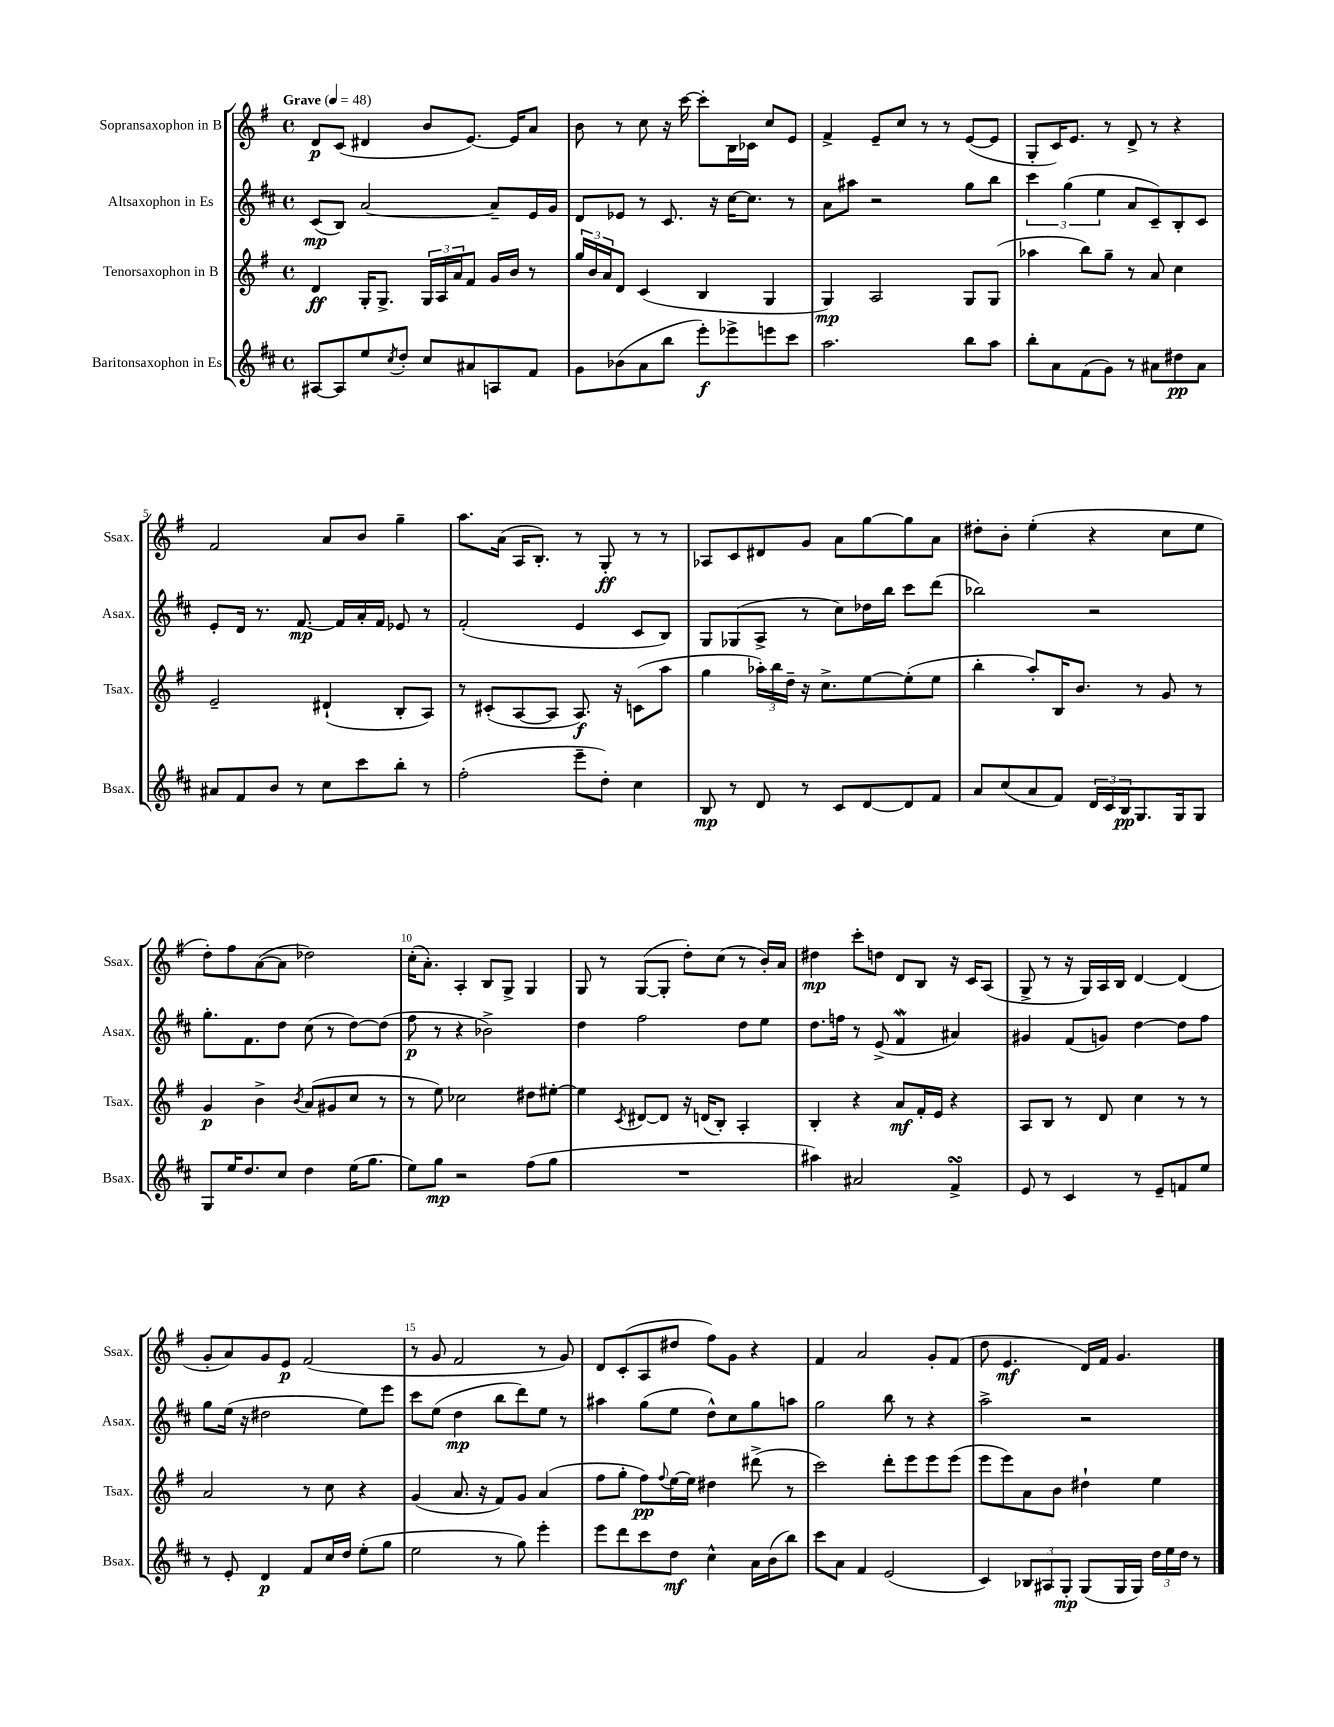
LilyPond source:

<<
\new StaffGroup <<
\new Staff = "s0" \with { instrumentName = "Sopransaxophon in B" shortInstrumentName = "Ssax." } {
    \clef treble \key g \major \defaultTimeSignature \time 4/4 \tempo "Grave" 4 = 48
    d'8\p c'8( dis'4 b'8 e'8.~) e'16 a'8 |
    b'8 r8 c''8 r16 c'''16~ c'''8-. b16 ces'16 c''8 e'8 |
    fis'4-> e'8-- c''8 r8 r8 e'8~( e'8 |
    g8-. c'16) e'8. r8 d'8-> r8 r4 |
    fis'2 a'8 b'8 g''4-- |
    a''8. a'16( a16 b8.-.) r8 g8-.\ff r8 r8 |
    aes8 c'8 dis'8 g'8 a'8 g''8~ g''8 a'8 |
    dis''8-. b'8-. e''4-.( r4 c''8 e''8 |
    d''8-.) fis''8 a'8~( a'8 des''2) |
    c''16-.( a'8.-.) a4-. b8 g8-> g4 |
    g8 r8 g8~( g8-. d''8-.) c''8( r8 b'16-.) a'16 |
    dis''4\mp c'''8-. d''8 d'8 b8 r16 c'16 a8( |
    g8-> r8 r16 g16) a16 b16 d'4~ d'4( |
    g'8-. a'8) g'8 e'8\p fis'2( |
    r8 g'8 fis'2 r8 g'8) |
    d'8 c'8-.( a8 dis''8 fis''8) g'8 r4 |
    fis'4 a'2 g'8-. fis'8( |
    d''8 e'4.\mf d'16) fis'16 g'4. \bar "|." |
}
\new Staff = "s1" \with { instrumentName = "Altsaxophon in Es" shortInstrumentName = "Asax." } {
    \clef treble \key d \major \defaultTimeSignature \time 4/4
    cis'8\mp( b8) a'2~ a'8-- e'16 g'16 |
    d'8 ees'8 r8 cis'8. r16 cis''16~ cis''8. r8 |
    a'8 ais''8 r2 g''8 b''8 |
    \tuplet 3/2 { cis'''4 g''4( e''4 } a'8 cis'8--) b8-. cis'8 |
    e'8-. d'16 r8. fis'8.~\mp fis'16 a'16-. fis'16 ees'8 r8 |
    fis'2-.( e'4 cis'8 b8) |
    g8 ges8( a8-> r8 cis''8) des''16 b''16 cis'''8 d'''8( |
    bes''2) r2 |
    g''8.-. fis'8. d''8 cis''8( r8 d''8~) d''8( |
    fis''8\p r8 r4 bes'2->) |
    d''4 fis''2 d''8 e''8 |
    d''8. f''16 r8 e'8->( fis'4\mordent ais'4) |
    gis'4 fis'8( g'8) d''4~ d''8 fis''8 |
    g''8 e''16( r16 dis''2 e''8) e'''8 |
    cis'''8 e''8( d''4\mp b''8 d'''8) e''8 r8 |
    ais''4 g''8( e''8 d''8-^) cis''8 g''8 a''8 |
    g''2 b''8 r8 r4 |
    a''2-> r2 \bar "|." |
}
\new Staff = "s2" \with { instrumentName = "Tenorsaxophon in B" shortInstrumentName = "Tsax." } {
    \clef treble \key g \major \defaultTimeSignature \time 4/4
    d'4\ff g16-. g8.-> \tuplet 3/2 { g16 a16 a'16 } fis'8 g'16 b'16 r8 |
    \tuplet 3/2 { g''16 b'16 a'16 } d'8 c'4( b4 g4 |
    g4\mp) a2 g8 g8( |
    aes''4 b''8) g''8-- r8 a'8 c''4 |
    e'2-- dis'4-!( b8-. a8) |
    r8 cis'8-.( a8~ a8 a8.\f) r16 c'8( a''8 |
    g''4 \tuplet 3/2 { aes''16-.) b''16 d''16-- } r16 c''8.-> e''8~ e''8-.( e''8 |
    b''4-. a''8-.) b16 b'8. r8 g'8 r8 |
    g'4\p b'4-> \acciaccatura { b'8 } a'8( gis'8 c''8 r8 |
    r8 e''8) ces''2 dis''8 eis''8~-. |
    eis''4 \acciaccatura { c'8 } dis'8~ dis'8 r16 d'16( b8-.) a4-. |
    b4-. r4 a'8\mf fis'16-. e'16 r4 |
    a8 b8 r8 d'8 c''4 r8 r8 |
    a'2 r8 c''8 r4 |
    g'4( a'8. r16 fis'8) g'8 a'4( |
    fis''8 g''8-. fis''8\pp) \appoggiatura { fis''8 } e''16~ e''16 dis''4 dis'''8->( r8 |
    c'''2) d'''8-. e'''8 e'''8 e'''8( |
    e'''8 e'''8) a'8 b'8 dis''4-! e''4 \bar "|." |
}
\new Staff = "s3" \with { instrumentName = "Baritonsaxophon in Es" shortInstrumentName = "Bsax." } {
    \clef treble \key d \major \defaultTimeSignature \time 4/4
    ais8~ ais8 e''8 \acciaccatura { cis''8 } d''8-. cis''8 ais'8 a8 fis'8 |
    g'8 bes'8( a'8 b''8 e'''8-.\f) ees'''8-> e'''8 cis'''8 |
    a''2. b''8 a''8 |
    b''8-. a'8 fis'8( g'8) r8 ais'8 dis''8\pp ais'8 |
    ais'8 fis'8 b'8 r8 cis''8 cis'''8 b''8-. r8 |
    fis''2-.( e'''8-- d''8-.) cis''4 |
    b8\mp r8 d'8 r8 cis'8 d'8~ d'8 fis'8 |
    a'8 cis''8( a'8 fis'8) \tuplet 3/2 { d'16 cis'16 b16\pp } g8. g16 g8 |
    g8 e''16 d''8. cis''8 d''4 e''16( g''8. |
    e''8) g''8\mp r2 fis''8( g''8 |
    R1 |
    ais''4) ais'2 fis'4->\turn |
    e'8 r8 cis'4 r8 e'8-- f'8 e''8 |
    r8 e'8-. d'4\p fis'8 cis''16 d''16 e''8-.( g''8 |
    e''2 r8 g''8) e'''4-. |
    e'''8 d'''8 cis'''8 d''8\mf cis''4-^ a'16 b'16( b''8) |
    cis'''8 a'8 fis'4 e'2( |
    cis'4) \tuplet 3/2 { bes8 ais8 g8-.\mp } g8( g16 g16) \tuplet 3/2 { d''16 e''16 d''16 } r8 \bar "|." |
}
>>
>>
\layout { \context { \Score \override BarNumber.break-visibility = ##(#f #t #t) barNumberVisibility = #(every-nth-bar-number-visible 5) } }
